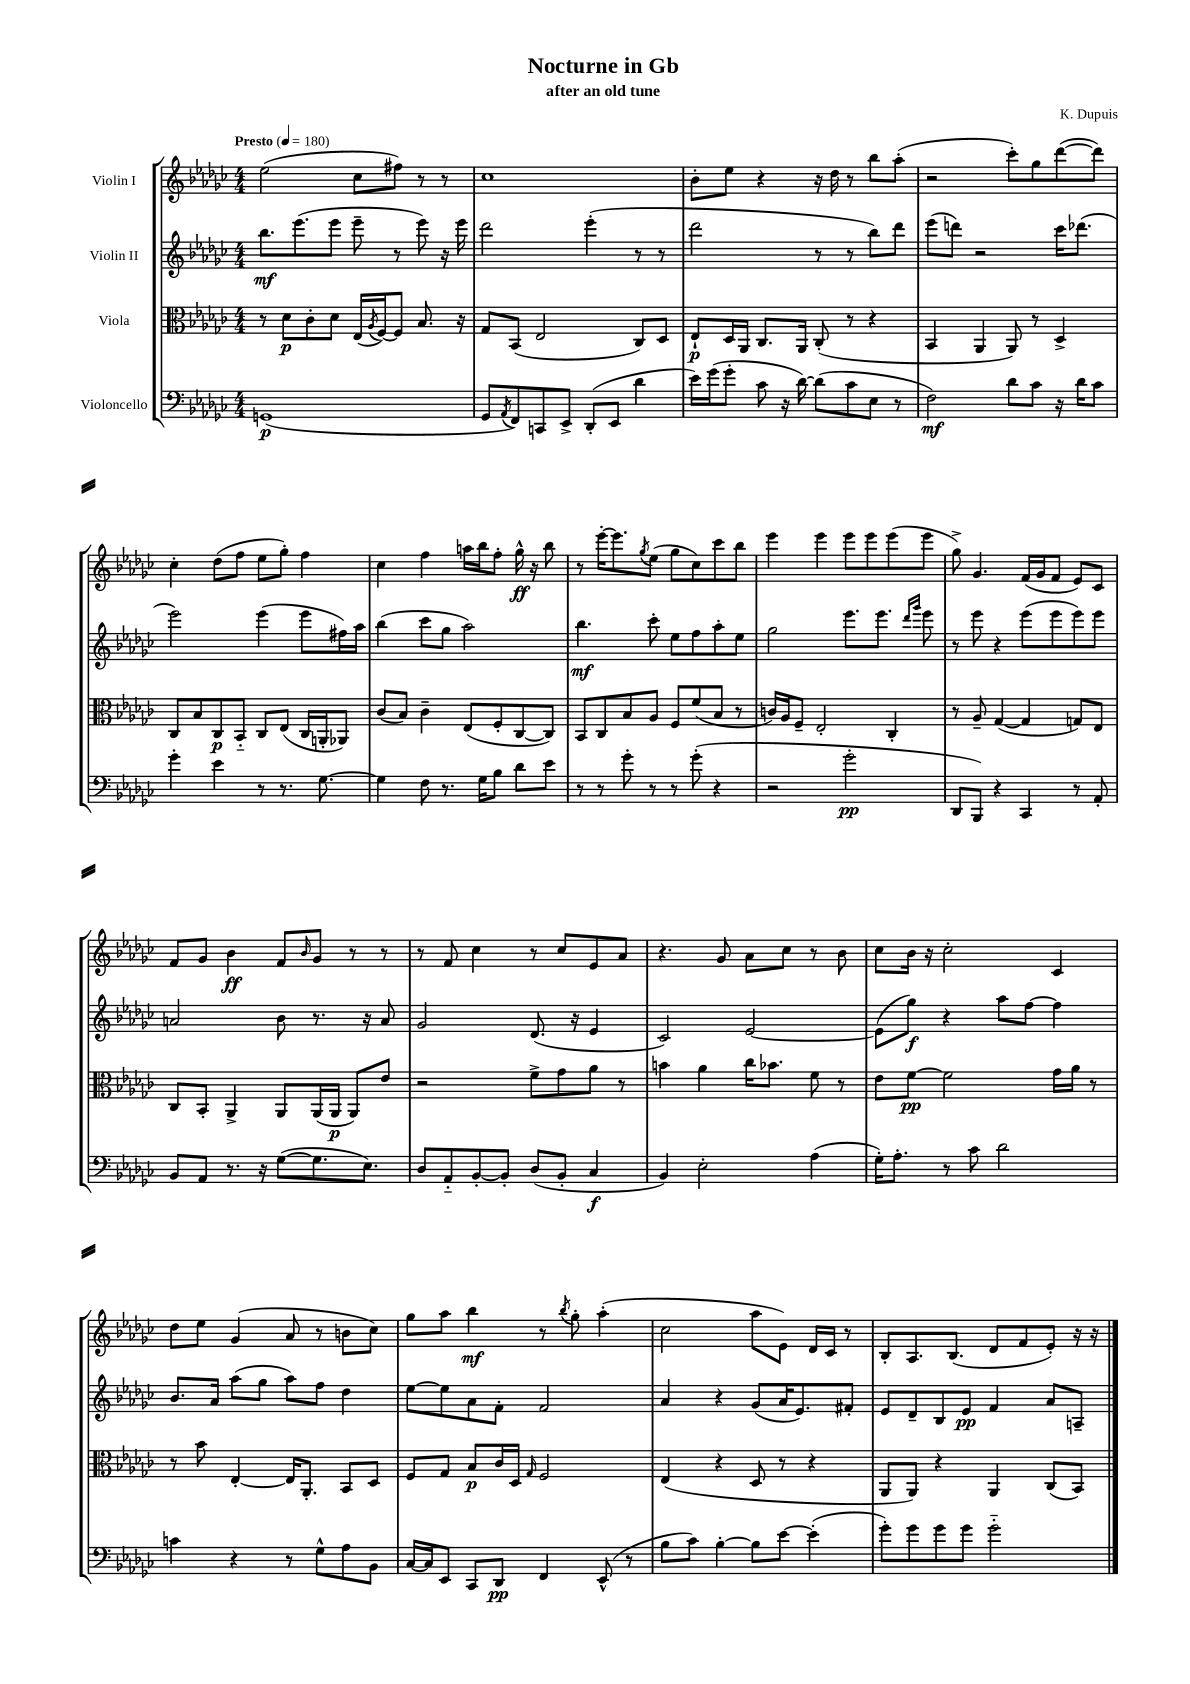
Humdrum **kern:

**kern	**dynam	**kern	**dynam	**kern	**dynam	**kern	**dynam
*part4	*part4	*part3	*part3	*part2	*part2	*part1	*part1
*staff4	*staff4	*staff3	*staff3	*staff2	*staff2	*staff1	*staff1
*I"Violoncello	*	*I"Viola	*	*I"Violin II	*	*I"Violin I	*
*clefF4	*	*clefC3	*	*clefG2	*	*clefG2	*
*k[b-e-a-d-g-c-]	*	*k[b-e-a-d-g-c-]	*	*k[b-e-a-d-g-c-]	*	*k[b-e-a-d-g-c-]	*
*M4/4	*	*M4/4	*	*M4/4	*	*M4/4	*
*MM180	*	*MM180	*	*MM180	*	*MM180	*
=1	=1	=1	=1	=1	=1	=1	=1
!	!	!	!	!	!	!LO:TX:a:B:t=Presto	!
(1GGn	p	8r	.	8.bb-\L	mf	(2ee-\	.
.	.	8d-\L	p	.	.	.	.
.	.	.	.	(8.eee-\	.	.	.
.	.	8c-'\	.	.	.	.	.
.	.	8d-\J	.	8eee-\J	.	.	.
.	.	(16E-/LL	.	8eee-~\	.	8cc-\L	.
.	.	8qA-/	.	.	.	.	.
.	.	[16F/J)	.	.	.	.	.
.	.	8F/J]	.	8r	.	8ff#X\J)	.
.	.	8.B-/	.	8eee-\)	.	8r	.
.	.	.	.	16r	.	8r	.
.	.	16r	.	16eee-\	.	.	.
=2	=2	=2	=2	=2	=2	=2	=2
8GG-/L	.	8G-/L	.	2ddd-\	.	1cc-	.
8qAA-/	.	.	.	.	.	.	.
8FF/)	.	(8BB-/J	.	.	.	.	.
8CCn/	.	2E-/	.	.	.	.	.
8EE-^/J	.	.	.	.	.	.	.
(8DD-'/L	.	.	.	(4eee-'\	.	.	.
8EE-/J	.	.	.	.	.	.	.
4d-\	.	8C-/L)	.	8r	.	.	.
.	.	8D-/J	.	8r	.	.	.
=3	=3	=3	=3	=3	=3	=3	=3
16e-\LL)	.	8E-`/L	p	2ddd-\	.	8b-'\L	.
(16g-\J	.	.	.	.	.	.	.
8g-'\J	.	16D-/L	.	.	.	8ee-\J	.
.	.	16AA-/JJ	.	.	.	.	.
8c-\	.	8.C-/L	.	.	.	4r	.
16r	.	.	.	.	.	.	.
[16d-\)	.	16AA-/Jk	.	.	.	.	.
(8d-\L]	.	(8C-'/	.	8r	.	16r	.
.	.	.	.	.	.	16dd-\	.
8c-\	.	8r	.	8r	.	8r	.
8E-\J	.	4r	.	8bb-\L)	.	8bb-\L	.
8r	.	.	.	8ddd-\J	.	(8aa-'\J	.
=4	=4	=4	=4	=4	=4	=4	=4
2F\)	mf	4BB-/	.	(8eee-\L	.	2r	.
.	.	.	.	8dddn\J)	.	.	.
.	.	4AA-/	.	2r	.	.	.
8d-\L	.	8AA-/)	.	.	.	8ccc-'\L)	.
8c-\J	.	8r	.	.	.	8gg-\	.
16r	.	4D-^/	.	16ccc-\KL	.	([8ddd-\	.
16d-\KL	.	.	.	(8.ddd-X\J	.	.	.
8c-\J	.	.	.	.	.	8ddd-\J])	.
!!LO:LB:g=z
=5	=5	=5	=5	=5	=5	=5	=5
4g-'\	.	8C-/L	.	2eee-\)	.	4cc-'\	.
.	.	8B-/	.	.	.	.	.
4e-\	.	8C-/	p	.	.	(8dd-\L	.
.	.	8BB-/J	.	.	.	8ff\J	.
8r	.	8C-/L	.	(4eee-\	.	8ee-\L	.
8.r	.	(8E-/J	.	.	.	8gg-'\J)	.
.	.	16C-/LL	.	8eee-\L	.	4ff\	.
[8.G-\	.	16AAn'/J	.	.	.	.	.
.	.	8AA-X/J)	.	16ff#X\L)	.	.	.
.	.	.	.	16aa-\JJ	.	.	.
=6	=6	=6	=6	=6	=6	=6	=6
4G-\]	.	(8c-/L	.	(4bb-\	.	4cc-\	.
.	.	8B-/J)	.	.	.	.	.
8F\	.	4c-~\	.	8ccc-\L	.	4ff\	.
8.r	.	.	.	8gg-\J	.	.	.
.	.	(8E-/L	.	2aa-\)	.	16aan\LL	.
16G-\KL	.	.	.	.	.	16bb-\J	.
8B-\J	.	8F'/	.	.	.	8ff'\J	.
8d-\L	.	[8C-/	.	.	.	16gg-^^\	ff
.	.	.	.	.	.	16r	.
8e-\J	.	8C-/J])	.	.	.	8bb-\	.
=7	=7	=7	=7	=7	=7	=7	=7
8r	.	8BB-/L	.	4.bb-\	mf	8r	.
8r	.	8C-/	.	.	.	[16eee-'\KL	.
.	.	.	.	.	.	8.eee-\]	.
8g-'\	.	8B-/	.	.	.	.	.
.	.	.	.	.	.	8qgg-/	.
8r	.	8A-/J	.	8ccc-'\	.	(8ee-\J	.
8r	.	8F/L	.	8ee-\L	.	8gg-\L	.
(8g-'\	.	(8f/	.	8ff\	.	8cc-\)	.
4r	.	8B-/J	.	8aa-'\	.	8ccc-\	.
.	.	8r	.	8ee-\J	.	8bb-\J	.
=8	=8	=8	=8	=8	=8	=8	=8
2r	.	16cn/LL)	.	2gg-\	.	4eee-\	.
.	.	16A-/J	.	.	.	.	.
.	.	8F~/J	.	.	.	.	.
.	.	2E-'/	.	.	.	4eee-\	.
2g-'\	pp	.	.	8.eee-\L	.	8eee-\L	.
.	.	.	.	.	.	8eee-\	.
.	.	.	.	8.eee-\J	.	.	.
.	.	4C-'/	.	.	.	(8eee-\	.
.	.	.	.	16qqddd-/LL	.	.	.
.	.	.	.	16qqggg-/JJ	.	.	.
.	.	.	.	8eee-\	.	8eee-\J	.
=9	=9	=9	=9	=9	=9	=9	=9
8DD-/L	.	8r	.	8r	.	8gg-^\)	.
8BBB-/J)	.	8A-~/	.	8eee-\	.	4.g-/	.
4r	.	([4G-/	.	4r	.	.	.
4CC-/	.	4G-/]	.	(8eee-\L	.	(16f/LL	.
.	.	.	.	.	.	16g-/J	.
.	.	.	.	8eee-\	.	8f/J	.
8r	.	8Gn/L)	.	8eee-\)	.	8e-/L)	.
8AA-'/	.	8E-/J	.	8eee-\J	.	8c-/J	.
!!LO:LB:g=z
=10	=10	=10	=10	=10	=10	=10	=10
8BB-/L	.	8C-/L	.	2an/	.	8f/L	.
8AA-/J	.	8BB-'/J	.	.	.	8g-/J	.
8.r	.	4AA-^/	.	.	.	4b-\	ff
16r	.	.	.	.	.	.	.
([8G-\L	.	8AA-/L	.	8b-\	.	8f/L	.
.	.	.	.	.	.	16qqb-/	.
8.G-\]	.	(16AA-/L	.	8.r	.	8g-/J	.
.	.	16AA-/JJ	p	.	.	.	.
.	.	8AA-/L)	.	.	.	8r	.
8.E-\J)	.	.	.	16r	.	.	.
.	.	8e-/J	.	8a/	.	8r	.
=11	=11	=11	=11	=11	=11	=11	=11
8D-/L	.	2r	.	2g-/	.	8r	.
8AA-/	.	.	.	.	.	8f/	.
[8BB-'/	.	.	.	.	.	4cc-\	.
8BB-'/J]	.	.	.	.	.	.	.
(8D-/L	.	8f^\L	.	(8.d-/	.	8r	.
8BB-'/J	.	8g-\	.	.	.	8cc-/L	.
.	.	.	.	16r	.	.	.
4C-/	f	8a-\J	.	4e-/	.	8e-/	.
.	.	8r	.	.	.	8a-/J	.
=12	=12	=12	=12	=12	=12	=12	=12
4BB-/)	.	4bn\	.	2c-/)	.	4.r	.
2E-'\	.	4a-\	.	.	.	.	.
.	.	.	.	.	.	8g-/	.
.	.	16cc-\KL	.	[2e-/	.	8a-\L	.
.	.	8.b-X\J	.	.	.	.	.
.	.	.	.	.	.	8cc-\J	.
(4A-\	.	8f\	.	.	.	8r	.
.	.	8r	.	.	.	8b-\	.
=13	=13	=13	=13	=13	=13	=13	=13
16G-'\KL)	.	8e-\L	.	(8e-\L]	.	8cc-\L	.
8.A-'\J	.	.	.	.	.	.	.
.	.	[8f\J	pp	8gg-\J)	f	16b-\Jk	.
.	.	.	.	.	.	16r	.
8r	.	2f\]	.	4r	.	2cc-'\	.
8c-\	.	.	.	.	.	.	.
2d-\	.	.	.	8aa-\L	.	.	.
.	.	.	.	[8ff\J	.	.	.
.	.	16g-\LL	.	4ff\]	.	4c-/	.
.	.	16a-\JJ	.	.	.	.	.
.	.	8r	.	.	.	.	.
!!LO:LB:g=z
=14	=14	=14	=14	=14	=14	=14	=14
4cn\	.	8r	.	8.b-/L	.	8dd-\L	.
.	.	8b-\	.	.	.	8ee-\J	.
.	.	.	.	16a-/Jk	.	.	.
4r	.	[4E-'/	.	(8aa-\L	.	(4g-/	.
.	.	.	.	8gg-\J	.	.	.
8r	.	16E-/KL]	.	8aa-\L)	.	8a-/	.
.	.	8.AA-'/J	.	.	.	.	.
8G-^^\L	.	.	.	8ff\J	.	8r	.
8A-\	.	8BB-/L	.	4dd-\	.	8bn\L	.
8BB-\J	.	8D-/J	.	.	.	8cc-\J)	.
=15	=15	=15	=15	=15	=15	=15	=15
[16C-/LL	.	8F/L	.	[8ee-\L	.	8gg-\L	.
16C-/J]	.	.	.	.	.	.	.
8EE-/J	.	8G-/J	.	8ee-\]	.	8aa-\J	.
8CC-/L	.	8B-/L	p	8a-\	.	4bb-\	mf
8DD-/J	pp	16c-/L	.	8f'\J	.	.	.
.	.	16D-/JJ	.	.	.	.	.
.	.	16qqG-/	.	.	.	.	.
4FF/	.	2F/	.	2f/	.	8r	.
.	.	.	.	.	.	8qbb-/	.
.	.	.	.	.	.	8gg-'\	.
(8EE-^^/	.	.	.	.	.	(4aa-'\	.
8r	.	.	.	.	.	.	.
=16	=16	=16	=16	=16	=16	=16	=16
8B-\L	.	(4E-/	.	4a-/	.	2cc-\	.
8c-\J)	.	.	.	.	.	.	.
[4B-'\	.	4r	.	4r	.	.	.
8B-\L]	.	8D-/	.	(8g-/L	.	8aa-\L	.
[8e-\J	.	8r	.	16a-/K	.	8e-\J)	.
.	.	.	.	8.e-/)	.	.	.
(4e-'\]	.	4r	.	.	.	16d-/LL	.
.	.	.	.	.	.	16c-/JJ	.
.	.	.	.	8f#X'/J	.	8r	.
=17	=17	=17	=17	=17	=17	=17	=17
8g-'\L)	.	8AA-/L	.	8e-/L	.	8B-'/L	.
8g-\	.	8AA-/J)	.	8d-~/	.	8.A-/	.
8g-\	.	4r	.	8B-/	.	.	.
.	.	.	.	.	.	(8.B-/J	.
8g-\J	.	.	.	8e-/J	pp	.	.
2g-\	.	4AA-/	.	4f/	.	8d-/L	.
.	.	.	.	.	.	8f/	.
.	.	(8C-/L	.	8a-/L	.	8e-'/J)	.
.	.	8BB-/J)	.	8An~/J	.	16r	.
.	.	.	.	.	.	16r	.
==	==	==	==	==	==	==	==
*-	*-	*-	*-	*-	*-	*-	*-
